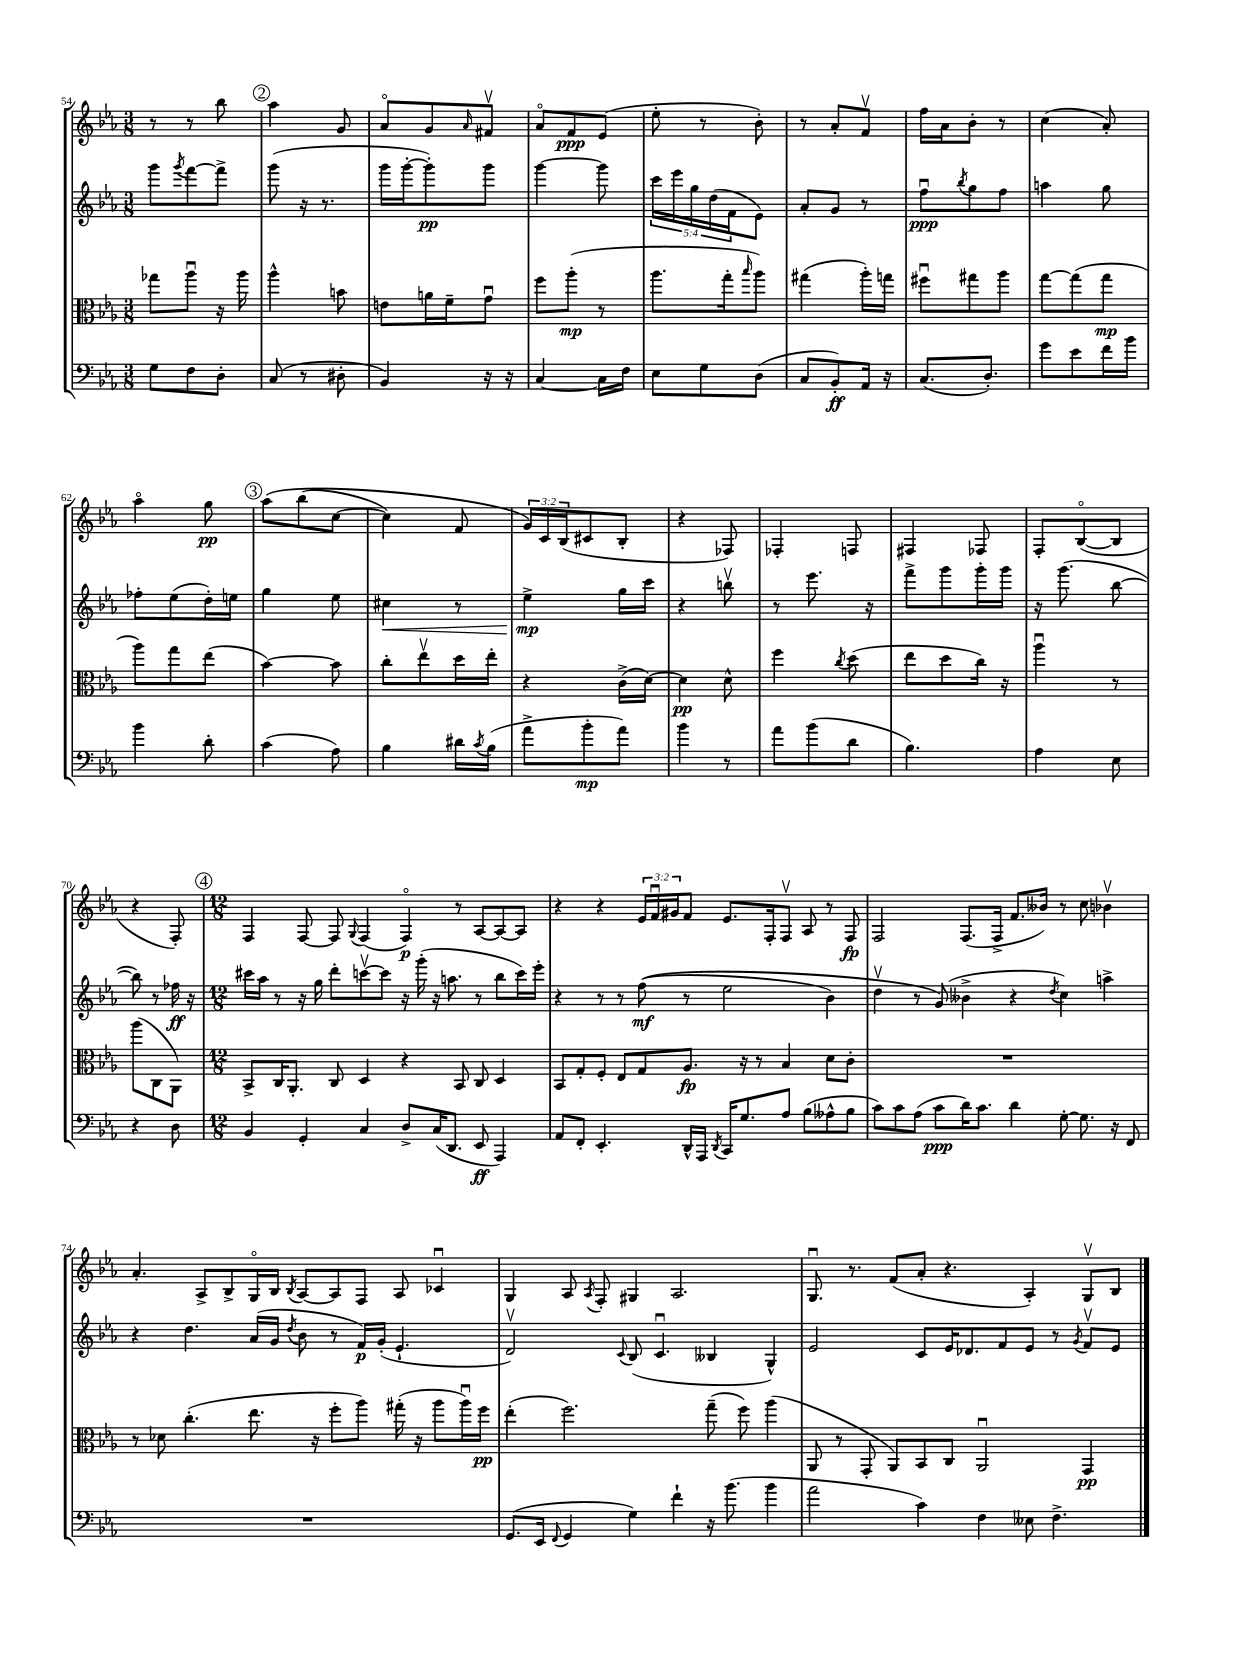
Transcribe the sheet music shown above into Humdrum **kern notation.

**kern	**kern	**kern	**kern
*staff4	*staff3	*staff2	*staff1
*clefF4	*clefC3	*clefG2	*clefG2
*k[b-e-a-]	*k[b-e-a-]	*k[b-e-a-]	*k[b-e-a-]
*M3/8	*M3/8	*M3/8	*M3/8
8G\L	8gg-\L	8ggg\L	8r
.	.	8qggg/	.
8F\	8aa-u\J	[8fff\	8r
8D'\J	16r	8fff^\]J	8bb-\
.	16aa-\	.	.
=	=	=	=
(8C/	4aa-^^\	(8ggg\	4aa-\
8r	.	16r	.
.	.	8.r	.
8D#'\	8b\	.	8g/
=	=	=	=
4BB-/)	8e\L	16ggg\LL	8a-o/L
.	.	[16ggg'\J	.
.	16a\L	8ggg'\])	8g/
.	16f~\J	.	.
.	.	.	16qqa-/
16r	8gu\J	8ggg\J	8f#v/J
16r	.	.	.
=	=	=	=
[4C/	8ff\L	[4ggg\	8a-o/L
.	(8aa-'\J	.	8f/
16C\]LL	8r	8ggg\]	(8e-/J
16F\JJ	.	.	.
=	=	=	=
8E-\L	8.aa-\L	20ccc\LL	8ee-'\
.	.	20eee-\	.
.	.	20gg\	.
8G\	.	.	8r
.	.	(20dd\	.
.	16gg'\k	.	.
.	.	20f\J	.
.	16qqbb-/	.	.
(8D\J	8aa-\J)	8e-\J)	8b-'\)
=	=	=	=
8C/L	(4gg#\	8a-'/L	8r
8BB-'/)	.	8g/J	8a-'/L
16AA-/Jk	16aa-'\LL)	8r	8fv/J
16r	16gg\JJ	.	.
=	=	=	=
(8.C/L	8ff#u\L	8ffu\L	16ff\LL
.	.	.	16a-\J
.	.	8qbb-/	.
.	8gg#\	8gg\	8b-'\J
8.D'/J)	.	.	.
.	8aa-\J	8ff\J	8r
=	=	=	=
8g\L	[8gg\L	4aa\	(4cc\
8e-\	(8gg\]	.	.
16f\L	8gg\J	8gg\	8a-'/)
16b-\JJ	.	.	.
=	=	=	=
4b-\	8aa-\L)	8ff-'\L	4aa-o\
.	8gg\	(8ee-\	.
8d'\	(8ee-\J	16dd'\L)	8gg\
.	.	16ee\JJ	.
=	=	=	=
(4c\	[4b-\)	4gg\	&(8aa-\L
.	.	.	(8bb-\
8A-\)	8b-\]	8ee-\	[8cc\J
=	=	=	=
4B-\	8cc'\L	4cc#\	4cc\])
.	8ee-v\	.	.
16d#\LL	16dd\L	8r	8f/
8qc/	.	.	.
(16B-\JJ	16ee-'\JJ	.	.
=	=	=	=
8a-^\L	4r	4ee-^\	24g/LL&)
.	.	.	24c/
.	.	.	(24B-/J
8b-'\	.	.	8c#/
8a-\J)	(16c^\LL	16gg\LL	8B-'/J
.	[16d\JJ)	16ccc\JJ	.
=	=	=	=
4b-\	4d\]	4r	4r
8r	8d^^\	8bbv\	8F-/)
=	=	=	=
8a-\L	4ff\	8r	4F-'/
(8b-\	.	8.eee-\	.
.	8qcc/	.	.
8d\J	(8dd\	.	8F/
.	.	16r	.
=	=	=	=
4.B-\)	8ee-\L	8fff^\L	4F#/
.	8dd\	8ggg\	.
.	16cc\Jk)	16ggg'\L	8F-/
.	16r	16ggg\JJ	.
=	=	=	=
4A-\	4aa-u\	16r	8F'/L
.	.	(8.ggg\	.
.	.	.	([8B-o/
8E-\	8r	[8bb-\	8B-/]J
=	=	=	=
4r	(8aa-\L	8bb-\])	4r
.	8C\	8r	.
8D\	8AA-\J)	16ff-\	8F'/)
.	.	16r	.
=	=	=	=
*M12/8	*M12/8	*M12/8	*M12/8
4BB-/	8BB-^/L	16ccc#\LL	4F/
.	.	16aa-\JJ	.
.	16C/K	8r	.
.	8.AA-'/J	.	.
4GG'/	.	16r	[8F/
.	.	16gg\	.
.	8C/	8ddd'\L	8F/]
.	.	.	8qqG/
4C/	4D/	[8cccv\	(4F/
.	.	8ccc\]J	.
8D^/L	4r	16r	4Fo/)
.	.	(16ggg'\	.
(16C/K	.	16r	.
8.DD/J	.	8.aa\	.
.	8BB-/	.	8r
8EE-/	8C/	8r	[8A-/L
4AAA-/)	4D/	8bb-\L	8A-/_
.	.	16ccc\L)	8A-/]J
.	.	16eee-'\JJ	.
=	=	=	=
8AA-/L	8BB-/L	4r	4r
8FF'/J	8G'/	.	.
4.EE-'/	8F'/J	8r	4r
.	8E-/L	8r	.
.	8G/	&((8ff\	24e-/LL
.	.	.	24fu/
.	.	.	24g#/J
16DD^^/LL	8.A-/J	8r	8f/J
16AAA-/JJ	.	.	.
8qDD/	.	.	.
16CC/LK	.	2ee-\	8.e-/L
8.G/	16r	.	.
.	8r	.	.
.	.	.	16F'/k
8A-/J	4B-/	.	8Fv/J
(8B-\L	.	.	8A-/
8A--^^\	8d\L	4b-\)	8r
8B-\J	8c'\J	.	8F/
=	=	=	=
8c\L)	1.r	4ddv\	2F/
8c\	.	.	.
(8A-\J	.	8r	.
8c\L	.	(8g/&)	.
16d\K)	.	4b--^\	(8.F/L
8.c\J	.	.	.
.	.	.	16F^/Jk
4d\	.	4r	8.f/L
.	.	.	16b--/Jk)
.	.	8qdd/	.
[8G'\	.	4cc\)	8r
8.G\]	.	.	8cc\
.	.	4aa^\	4b-v\
16r	.	.	.
8FF/	.	.	.
=	=	=	=
1.r	8r	4r	4.a-'/
.	8d-\	.	.
.	(4.cc'\	4.dd\	.
.	.	.	8A-^/L
.	.	.	8B-^/
.	8.ee-\	(16a-/LL	16Go/L
.	.	16g/JJ	16B-/JJ
.	.	8qdd/	8qB-/
.	.	8b-\	[8A-/L
.	16r	.	.
.	8ff'\L	8r	8A-/]
.	8aa-\J)	16f/LL)	8F/J
.	.	(16g'/JJ	.
.	(16gg#'\	4.e-`/	8A-/
.	16r	.	.
.	8aa-\L	.	4c-u/
.	16aa-u\L)	.	.
.	16ff\JJ	.	.
=	=	=	=
(8.GG/L	(4ee-'\	2dv/)	4G/
16EE-/Jk	.	.	.
8qqFF/	.	.	.
4GG/	2.ff\)	.	8A-/
.	.	.	8qA-/
.	.	.	8F'/
.	.	8qqc/	.
4G\)	.	(8B-/	4G#/
.	.	4.cu/	.
4f`\	.	.	2.A-/
16r	(8gg~\	4B--/	.
(8.b-\	.	.	.
.	8ff\)	.	.
4b-\	(4aa-\	4G^^/)	.
=	=	=	=
2a-\	8AA-/	2e-/	8.Gu/
.	8r	.	.
.	.	.	8.r
.	8GG'/	.	.
.	8AA-/L)	.	(8f/L
4c\)	8BB-/	8c/L	8a-'/J
.	8C/J	16e-/K	4.r
.	.	8.d-/	.
4F\	2AA-u/	.	.
.	.	8f/	.
8E--\	.	8e-/J	4A-'/)
4.F^\	.	8r	.
.	.	8qg/	.
.	4GG/	8fv/L	8Gv/L
.	.	8e-/J	8B-/J
==	==	==	==
*-	*-	*-	*-
